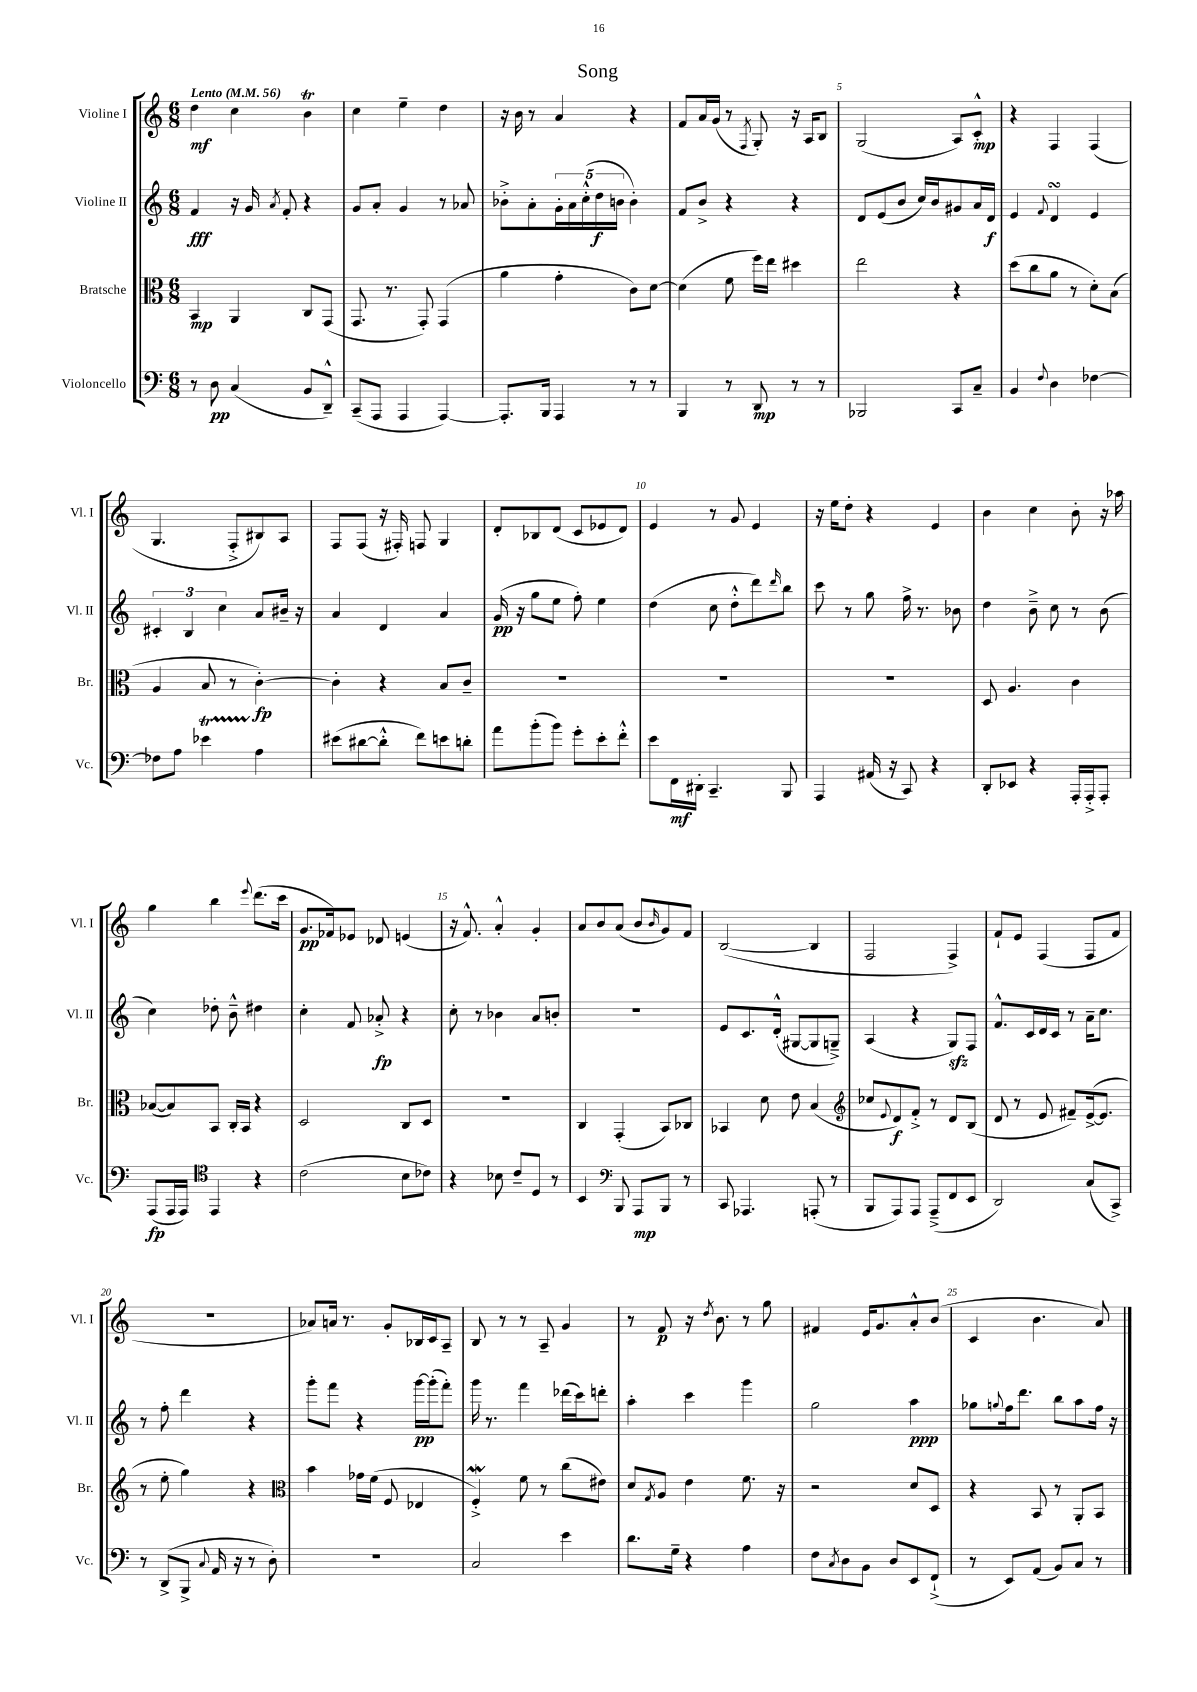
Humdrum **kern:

**kern	**kern	**kern	**kern
*staff4	*staff3	*staff2	*staff1
*clefF4	*clefC3	*clefG2	*clefG2
*k[]	*k[]	*k[]	*k[]
*M6/8	*M6/8	*M6/8	*M6/8
*MM56	*MM56	*MM56	*MM56
8r	4BB	4f	4dd
8D	.	.	.
(4C	4AA	16r	4cc
.	.	16g	.
.	.	8qa	.
.	.	8f'	.
8BB	8C	4r	4b
8DD~^^)	(8GG	.	.
=	=	=	=
(8CC~	8.GG	8g	4cc
8AAA	.	8a'	.
.	8.r	.	.
4AAA	.	4g	4ee~
.	8GG')	.	.
[4AAA)	(4GG	8r	4dd
.	.	8a-	.
=	=	=	=
8.AAA']	4a	8b-'^	16r
.	.	.	16b
.	.	8a'	8r
16BBB	.	.	.
4AAA	4g'	20g'	4a
.	.	20a	.
.	.	(20cc'^^	.
.	.	20dd	.
.	.	20b	.
8r	8c)	4b')	4r
8r	[8d	.	.
=	=	=	=
4BBB	(4d]	8f	8f
.	.	8b^	16a
.	.	.	(16g
8r	8f	4r	8r
.	.	.	8qF
8DD	16ff)	.	8G')
.	16ee	.	.
8r	4dd#	4r	16r
.	.	.	16A
8r	.	.	8B
=	=	=	=
2BBB-	2ee	8d	(2G
.	.	(8e	.
.	.	8b	.
.	.	16cc)	.
.	.	16b	.
8CC	4r	8g#	8A)
8C~	.	16a	8c'^^
.	.	16d	.
=	=	=	=
4BB	(8dd	4e	4r
.	8cc	.	.
8qqF	.	8qqf	.
4D	8a	4d	4F
.	8r	.	.
[4F-	8d')	4e	(4F
.	(8B	.	.
=	=	=	=
8F-]	4A	6c#'	4.G
8A	.	.	.
.	.	6B	.
4e-	8B	.	.
.	.	6cc	.
.	8r	.	8F'^
4A	[4c')	8a	8B#)
.	.	16b#~	8A
.	.	16r	.
=	=	=	=
(8e#	4c']	4a	8F
[8d#	.	.	(8F
8d#'^^]	4r	4d	16r
.	.	.	16F#')
8f)	.	.	8F
8e	8B	4a	4G
8d'	8c~	.	.
=	=	=	=
8a	2.r	(16g	8d'
.	.	16r	.
(8b'	.	8gg	8B-
8b)	.	8ee	(8d
8g'	.	8ff')	8c
8e'	.	4ee	8e-
8f'^^	.	.	8d)
=	=	=	=
8e	2.r	(4dd	4e
16FF	.	.	.
16DD#'	.	.	.
4.CC~	.	8cc	8r
.	.	8dd'^^	8g
.	.	8ddd)	4e
.	.	16qqddd	.
8BBB	.	8bb	.
=	=	=	=
4AAA	2.r	8ccc	16r
.	.	.	16ee
.	.	8r	8dd'
(16AA#	.	8gg	4r
16r	.	.	.
8CC)	.	16ff^	.
.	.	8.r	.
4r	.	.	4e
.	.	8b-	.
=	=	=	=
8DD'	8D	4dd	4b
8EE-	4.A	.	.
4r	.	8b~^	4cc
.	.	8cc	.
16AAA'	4c	8r	8b'
16AAA'^	.	.	.
8AAA'	.	(8b	16r
.	.	.	16aa-
=	=	=	=
(8AAA	([8B-	4cc)	4gg
16AAA	8B-])	.	.
16AAA)	.	.	.
*clefC4	*	*	*
4EE	8BB	8dd-'	4bb
.	16C'	8b~^^	.
.	16BB	.	.
.	.	.	8qqeee
4r	4r	4dd#	(8.ddd
.	.	.	16ccc
=	=	=	=
(2c	2D	4cc'	8.g
.	.	.	16f-)
.	.	8f	8e-
.	.	8a-'^	8d-
8B	8C	4r	(4e
8c-)	8D	.	.
=	=	=	=
4r	2.r	8cc'	16r
.	.	.	8.f^^)
.	.	8r	.
8B-	.	4b-	4a'^^
8c~	.	.	.
8D	.	8a	4g'
8r	.	8b'	.
=	=	=	=
4BB	4C	2.r	8a
.	.	.	8b
*clefF4	*	*	*
8BBB	(4GG'	.	(8a
8AAA	.	.	8b
.	.	.	16qqb
8BBB	8BB)	.	8g)
8r	8C-	.	8f
=	=	=	=
8CC	4BB-	8e	([2B
4.AAA-	.	8.c	.
.	8d	.	.
.	.	(16d'^^	.
.	8e	[8G#	.
(8AAA'	(4B	8G#]	4B]
8r	.	8G~^)	.
=	=	=	=
*	*clefG2	*	*
8BBB	8cc-	(4A	2F
.	8qqe	.	.
8AAA)	8d)	.	.
8AAA	8f'^	4r	.
(8AAA~^	8r	.	.
8FF	8d	8G)	4F^)
8EE	(8B	8F	.
=	=	=	=
2DD)	8d	8.f^^	8f`
.	8r	.	8e
.	.	16c	.
.	8e	16d	(4F
.	.	16c	.
.	8f#~)	8r	.
(8C	([16e^	16a~	8F
.	8.e]	8.cc	.
8CC^)	.	.	8f
=	=	=	=
8r	8r	8r	2.r
(8DD^	8ee'	8ff'	.
8BBB^	4gg)	4ddd	.
8qqC	.	.	.
16AA	.	.	.
16r	.	.	.
8r	4r	4r	.
8D')	.	.	.
=	=	=	=
*	*clefC3	*	*
2.r	4b	8ggg'	8a-)
.	.	8fff	16a
.	.	.	8.r
.	16g-	4r	.
.	(16f	.	.
.	8F	.	8g'
.	4E-	[16ggg	16B-
.	.	(16ggg']	16c
.	.	8fff')	8A~
=	=	=	=
2C	4F'^)	16ggg	8B
.	.	8.r	.
.	.	.	8r
.	8f	4fff	8r
.	8r	.	8A~
4e	(8cc	(16ddd-	4g
.	.	16ccc)	.
.	8e#)	8ddd'	.
=	=	=	=
8.d	8d	4aa'	8r
.	8qG	.	.
.	8A	.	8f
16G~	.	.	.
4r	4e	4ccc	16r
.	.	.	8qdd
.	.	.	8.b
4A	8.f	4ggg	8r
.	.	.	8gg
.	16r	.	.
=	=	=	=
8F	2r	2gg	4f#
8qC	.	.	.
8D	.	.	.
8BB	.	.	16e
.	.	.	8.g
8D	.	.	.
8EE	8d	4aa	8a'^^
(8FF`^	8D	.	(8b
=	=	=	=
8r	4r	8gg-	4c
.	.	8qqgg	.
8EE)	.	16ff	.
.	.	8.ddd	.
(8AA	8BB	.	4.b
8BB)	8r	8bb	.
8C	8AA'	8aa	.
8r	8BB	16ff	8a)
.	.	16r	.
==	==	==	==
*-	*-	*-	*-
